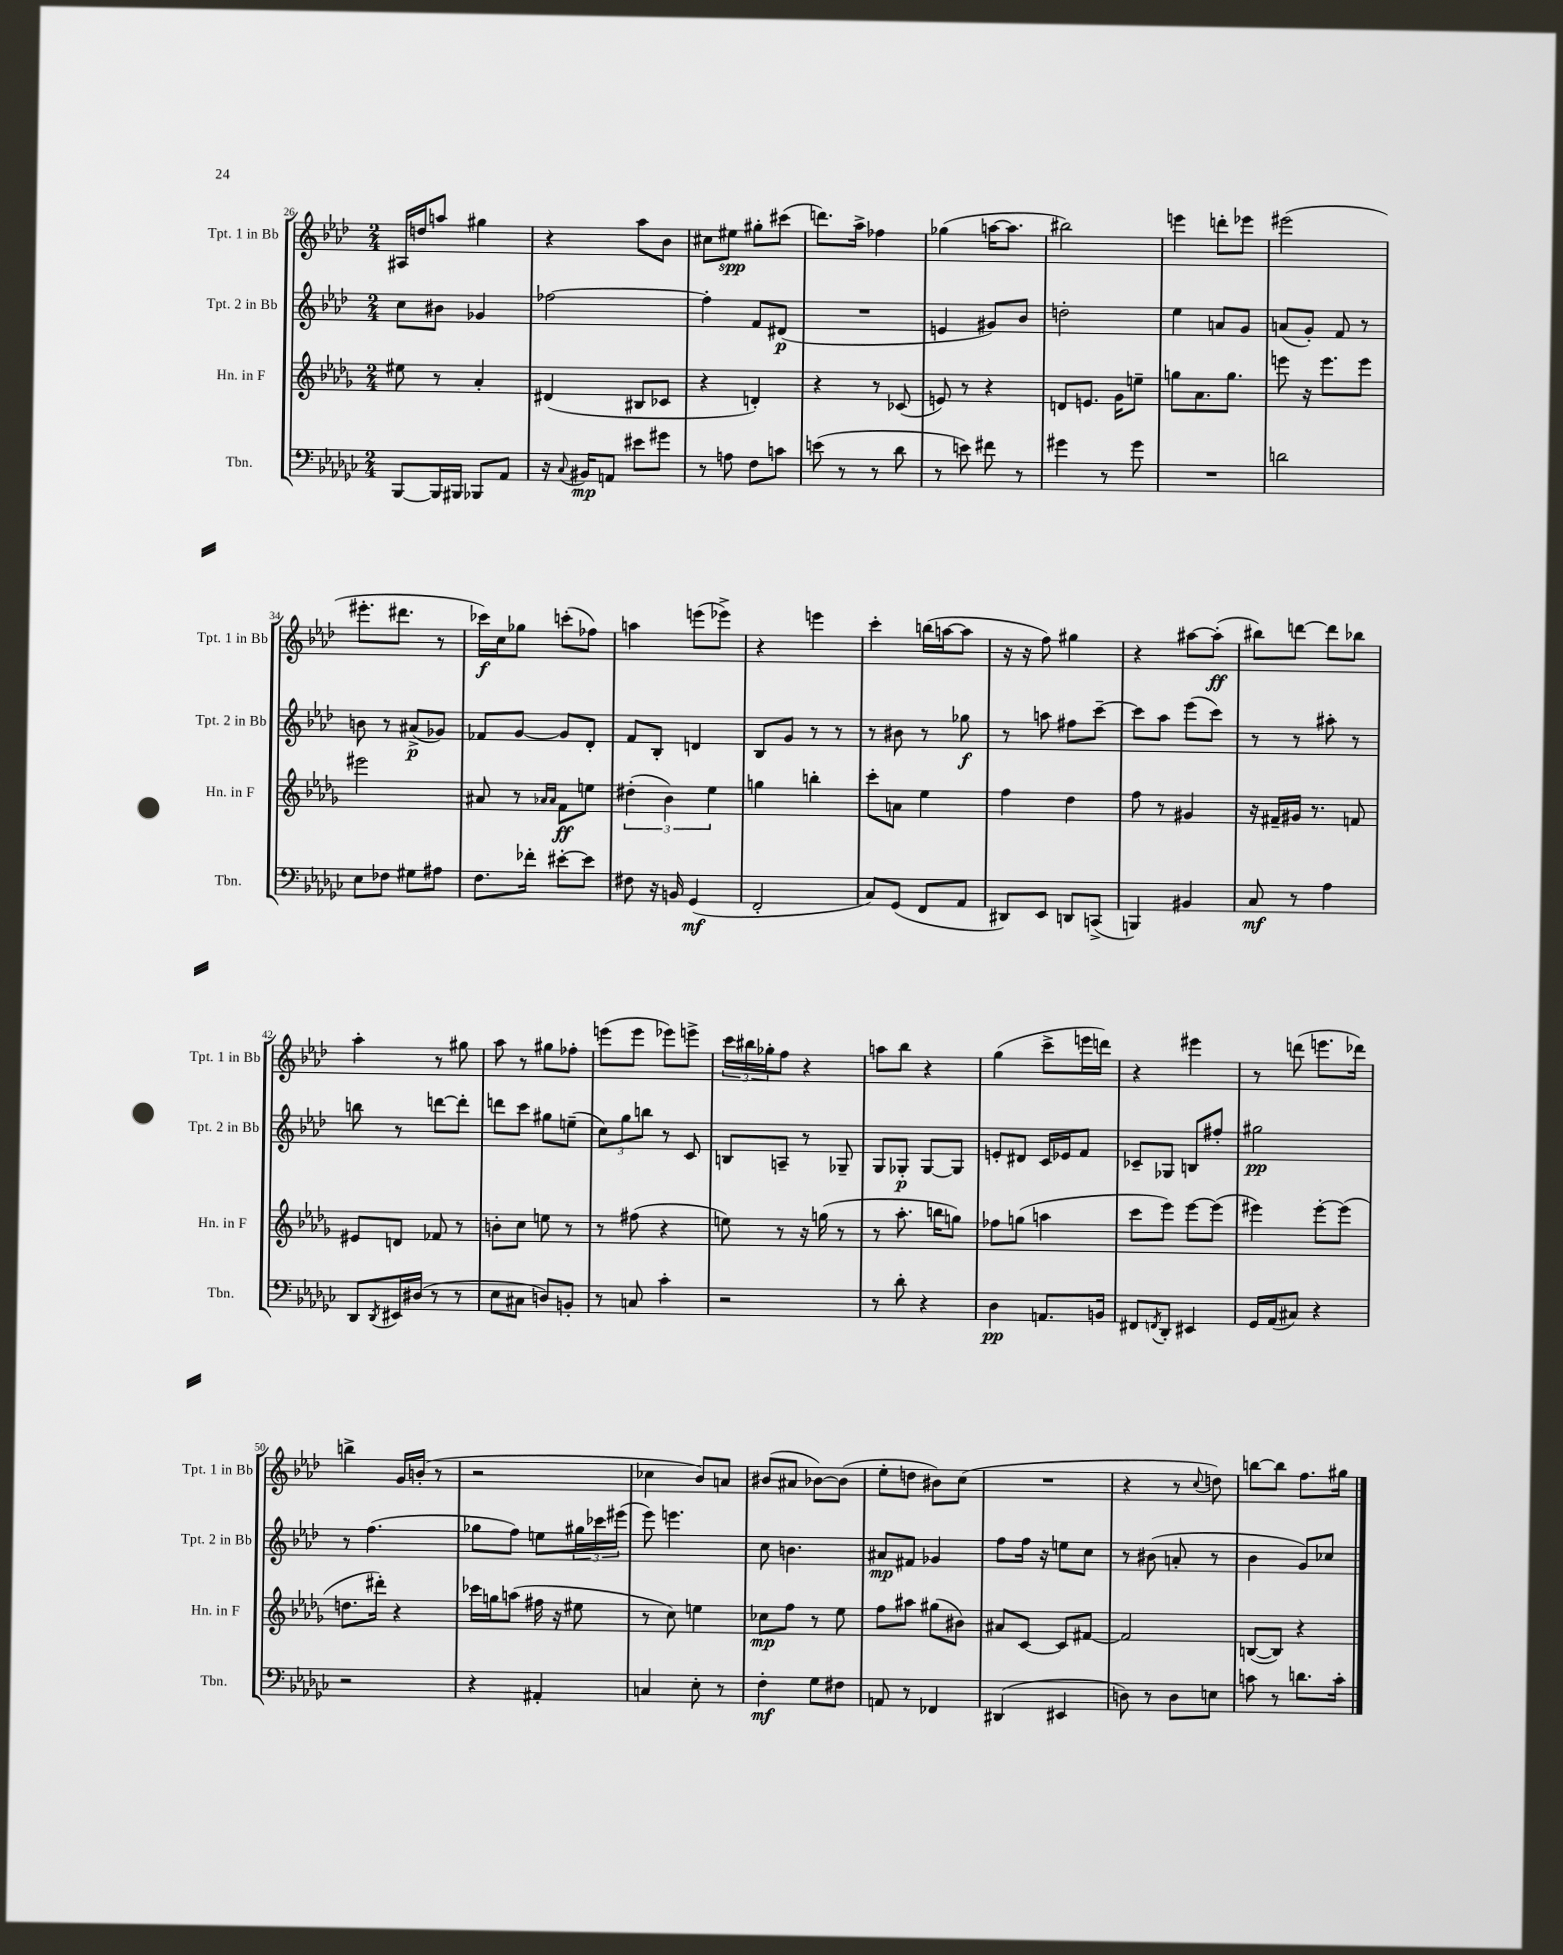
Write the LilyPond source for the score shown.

<<
\new StaffGroup <<
\new Staff = "s0" \with { instrumentName = "Tpt. 1 in Bb" shortInstrumentName = "Tpt. 1 in Bb" } {
    \clef treble \key aes \major \numericTimeSignature \time 2/4
    ais16 d''16 a''8 gis''4 |
    r4 aes''8 bes'8 |
    cis''8 eis''8\spp gis''8-. cis'''8( |
    d'''8.) aes''16-> fes''4 |
    ges''4( a''16~ a''8. |
    bis''2) |
    e'''4 d'''8-. ees'''8 |
    eis'''2( |
    eis'''8.-. dis'''8. r8 |
    ces'''16\f) c''16 ges''8 c'''8-.( fes''8) |
    a''4 e'''8( ees'''8->) |
    r4 e'''4 |
    c'''4-. b''16( a''16~ a''8 |
    r16 r16 f''8) gis''4 |
    r4 ais''8~ ais''8-.\ff( |
    bis''8) d'''8~ d'''8 bes''8 |
    aes''4-. r8 gis''8 |
    aes''8 r8 gis''8 fes''8-. |
    e'''8( e'''8 ees'''8) e'''8-> |
    \tuplet 3/2 { c'''16 bis''16 ges''16-. } f''8 r4 |
    a''8 bes''8 r4 |
    g''4( c'''8-> e'''16 d'''16) |
    r4 eis'''4 |
    r8 d'''8( e'''8. des'''16) |
    b''4-> g'16 b'16-.( r8 |
    r2 |
    ces''4 bes'8) a'8 |
    bis'8( ais'8 bes'8~) bes'8( |
    ees''8-. d''8 bis'8) c''8( |
    R2 |
    r4 r8 \appoggiatura { c''8 } d''8) |
    b''8~ b''8 f''8. gis''16 \bar "|." |
}
\new Staff = "s1" \with { instrumentName = "Tpt. 2 in Bb" shortInstrumentName = "Tpt. 2 in Bb" } {
    \clef treble \key aes \major \numericTimeSignature \time 2/4
    c''8 bis'8 ges'4 |
    fes''2~ |
    fes''4-. f'8 dis'8\p( |
    R2 |
    e'4 gis'8) bes'8 |
    d''2-. |
    ees''4 a'8 g'8 |
    a'8( g'8-.) f'8 r8 |
    b'8 r8 ais'8->\p( ges'8) |
    fes'8 g'8~ g'8 des'8-. |
    f'8 bes8-. d'4 |
    bes8 g'8 r8 r8 |
    r8 bis'8 r8 ges''8\f |
    r8 a''8 fis''8 c'''8~-- |
    c'''8 aes''8 ees'''8( c'''8) |
    r8 r8 ais''8-. r8 |
    b''8 r8 d'''8~ d'''8-. |
    d'''8 c'''8 gis''8 e''8--( |
    \tuplet 3/2 { c''8) g''8 b''8 } r8 c'8 |
    b8 a8-- r8 ges8-- |
    g8 ges8-.\p ges8~ ges8 |
    e'8-. dis'8 c'16 ees'16 f'8 |
    ces'8-- ges8 b8 fis''8-. |
    gis''2\pp |
    r8 f''4.( |
    ges''8 f''8) e''8 \tuplet 3/2 { gis''16 ces'''16 eis'''16( } |
    ees'''8) e'''4. |
    c''8 b'4. |
    ais'8\mp fis'8 ges'4 |
    f''8 f''16 r16 e''8 c''8 |
    r8 bis'8( a'8-. r8 |
    bes'4 g'8) ces''8 \bar "|." |
}
\new Staff = "s2" \with { instrumentName = "Hn. in F" shortInstrumentName = "Hn. in F" } {
    \clef treble \key des \major \numericTimeSignature \time 2/4
    eis''8 r8 aes'4-. |
    dis'4( bis8 ces'8 |
    r4 d'4-.) |
    r4 r8 ces'8( |
    e'8) r8 r4 |
    d'8 e'8. ges'16 e''8-- |
    g''8 aes'8. g''8. |
    e'''8 r16 e'''8. e'''8 |
    eis'''2 |
    ais'8 r8 \grace { aes'16 aes'16 } f'8\ff e''8 |
    \tuplet 3/2 { dis''4-.( bes'4) ees''4 } |
    g''4 b''4-. |
    c'''8-. a'8 ees''4 |
    f''4 des''4 |
    f''8 r8 gis'4 |
    r16 fis'16-- gis'16 r8. f'8 |
    eis'8 d'8 fes'8 r8 |
    b'8-. c''8 e''8 r8 |
    r8 fis''8( r4 |
    e''8) r8 r16 g''16( r8 |
    r8 aes''8.-. b''16 g''8) |
    fes''8 g''8( a''4 |
    c'''8 ees'''8) ees'''8~ ees'''8( |
    eis'''4) eis'''8~-. eis'''8( |
    d''8. dis'''16-.) r4 |
    ces'''16 g''16 a''8( fis''16 r16 eis''8 |
    r8 c''8) e''4 |
    ces''8\mp f''8 r8 ees''8 |
    f''8 ais''8 gis''8( bis'8) |
    ais'8 c'8~ c'8 fis'8~ |
    fis'2 |
    b8~( b8) r4 \bar "|." |
}
\new Staff = "s3" \with { instrumentName = "Tbn." shortInstrumentName = "Tbn." } {
    \clef bass \key ges \major \numericTimeSignature \time 2/4
    bes,,8~ bes,,16 bis,,16 bes,,8 aes,8 |
    r16 \appoggiatura { ces8 } bis,16\mp a,8 eis'8 gis'8 |
    r8 a8 f8 c'8 |
    e'8( r8 r8 des'8 |
    r8 e'8) fis'8 r8 |
    gis'4 r8 gis'8 |
    R2 |
    d'2 |
    ees8 fes8 gis8 ais8 |
    f8. fes'16-. eis'8~-. eis'8 |
    fis8 r16 b,16 ges,4\mf( |
    f,2-. |
    ces8) ges,8( f,8 aes,8 |
    dis,8) ees,8 d,8 c,8->( |
    b,,4) bis,4 |
    ces8\mf r8 aes4 |
    des,8 \acciaccatura { des,8 } eis,16 dis16( r8 r8 |
    ees8 cis8 d8) b,8-. |
    r8 c8 ces'4-. |
    r2 |
    r8 des'8-. r4 |
    des4\pp a,8. b,16 |
    fis,8 \acciaccatura { f,8 } des,8-. eis,4 |
    ges,16 aes,16( cis8) r4 |
    r2 |
    r4 ais,4-. |
    c4 ees8-. r8 |
    f4-.\mf ges8 fis8 |
    a,8 r8 fes,4 |
    dis,4( eis,4 |
    d8) r8 d8 e8 |
    c'8 r8 d'8. c'16-. \bar "|." |
}
>>
>>
\layout { \context { \Score currentBarNumber = #26 } }
